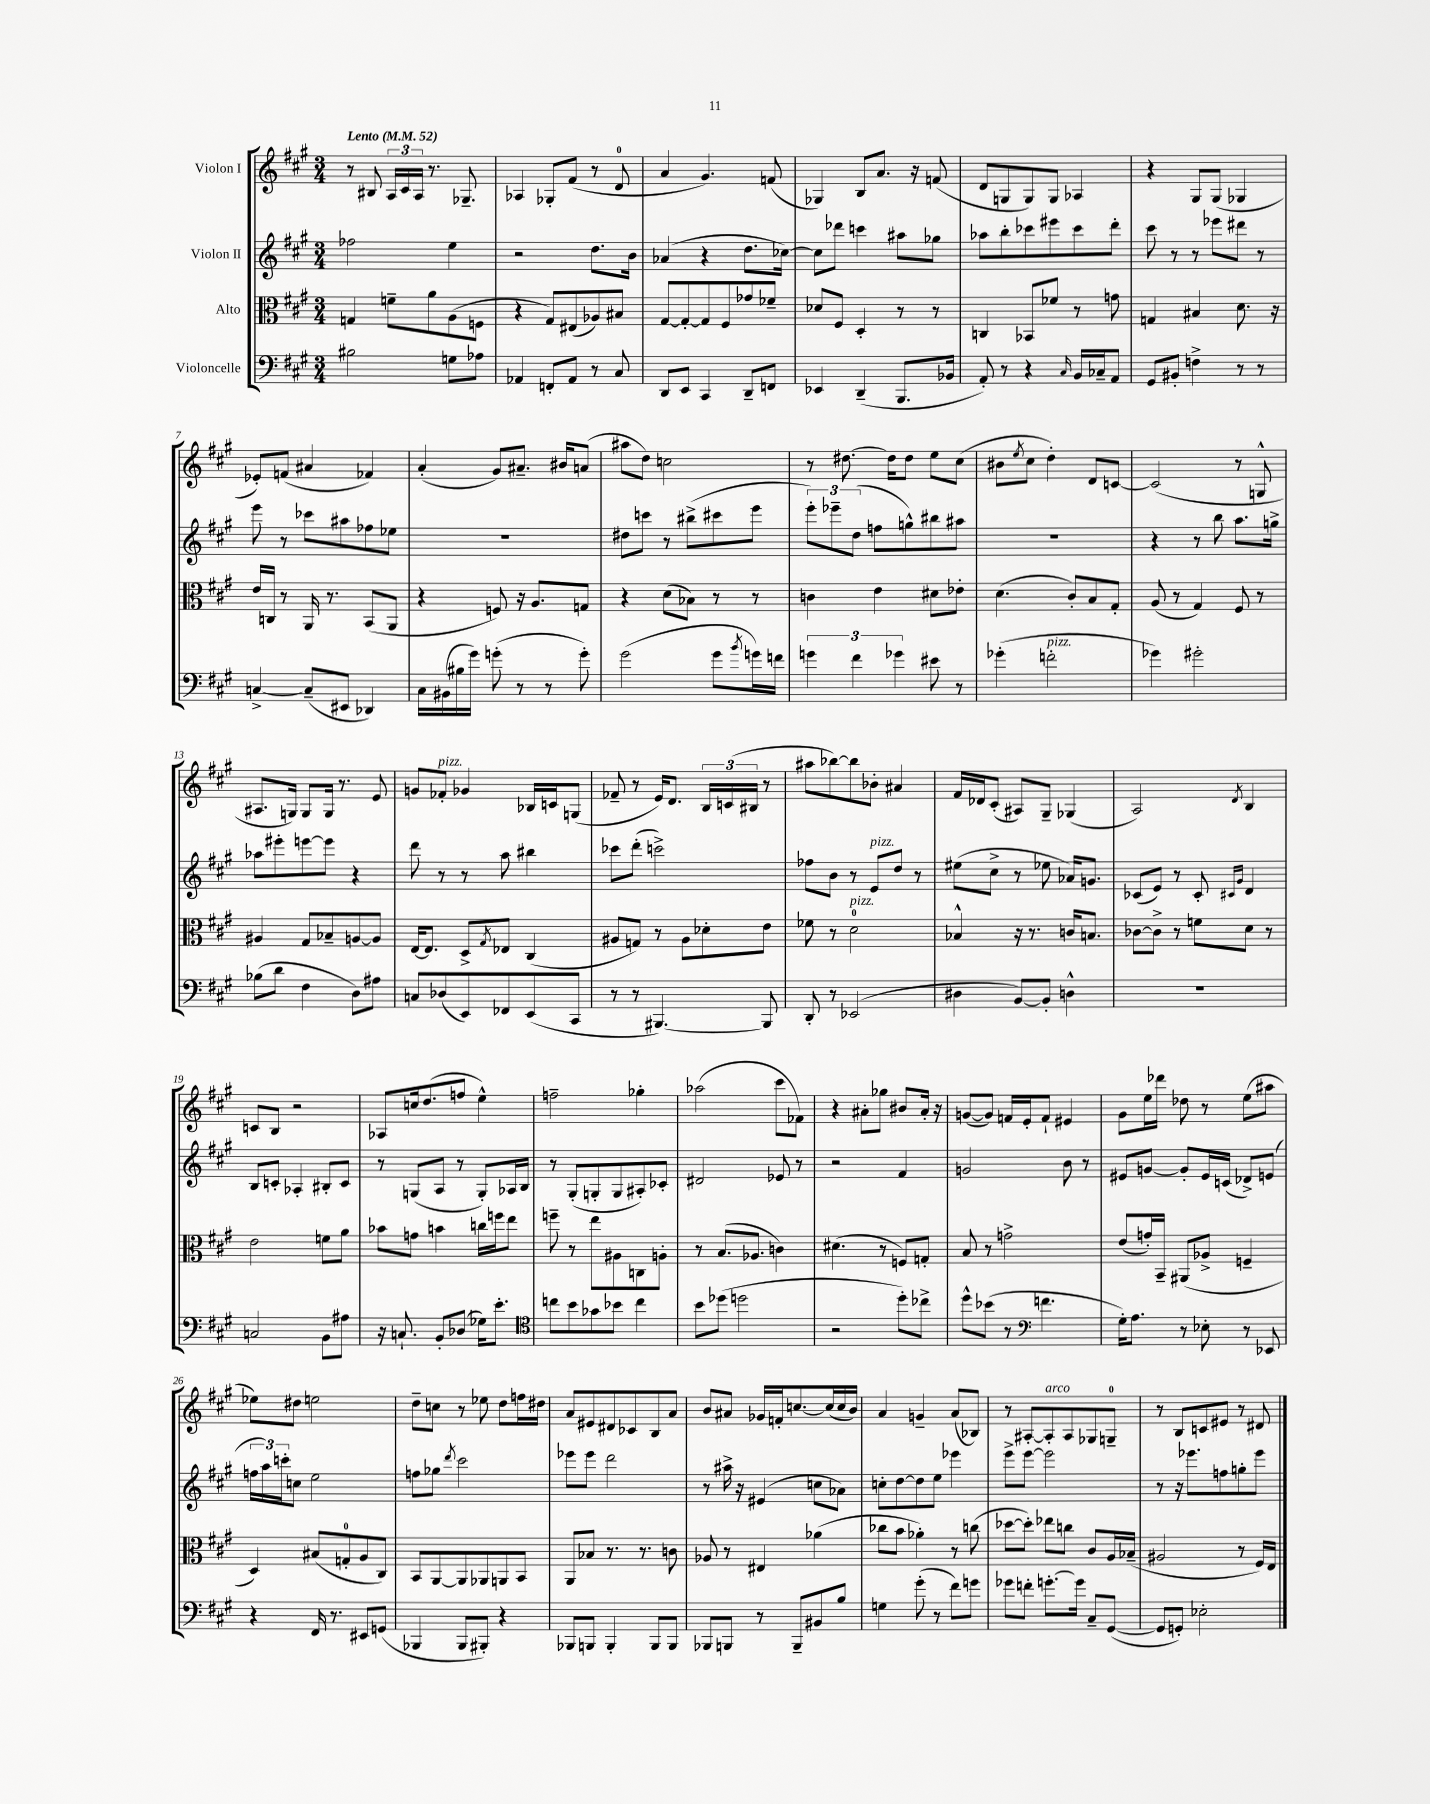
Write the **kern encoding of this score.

**kern	**kern	**kern	**kern
*part4	*part3	*part2	*part1
*staff4	*staff3	*staff2	*staff1
*I"Violoncelle	*I"Alto	*I"Violon II	*I"Violon I
*clefF4	*clefC3	*clefG2	*clefG2
*k[f#c#g#]	*k[f#c#g#]	*k[f#c#g#]	*k[f#c#g#]
*M3/4	*M3/4	*M3/4	*M3/4
*MM52	*MM52	*MM52	*MM52
=1	=1	=1	=1
!	!	!	!LO:TX:a:B:t=Lento
2B#X\	4Gn/	2ff-X\	8r
.	.	.	8B#X/
.	8fn~\L	.	24A/LL
.	.	.	24c#/
.	.	.	24A/JJ
.	8a\	.	8.r
8Gn\L	(8A\	4ee\	.
.	.	.	8.G-X~/
8A-X\J	8Fn\J	.	.
=2	=2	=2	=2
4AA-X/	4r	2r	4A-X/
8FFn'/L	8G#/L)	.	8G-X'/L
8AA-/J	(8E#X/	.	(8f#/J
8r	8A-X/)	8.dd\L	8r
8C#/	8B#X/J	.	8d/
.	.	16b\Jk	.
=3	=3	=3	=3
8DD/L	[8G#/L	(4a-X/	4a/
8EE/J	8G#'/_	.	.
4CC#/	8G#/]	4r	4.g#/)
.	8F#/	.	.
8DD~/L	8g-X/	8.dd\L	.
8FFn/J	8f-X~/J	.	(8fn/
.	.	[16cc-X\Jk)	.
=4	=4	=4	=4
4EE-X/	8d-X/L	8cc-\L]	4G-X/)
.	8F#/J	8ddd-X\J	.
(4DD~/	4D'/	4cccn\	8B/L
.	.	.	8.a/J
8.BBB/L	8r	8aa#X\L	.
.	.	.	16r
.	8r	8gg-X\J	(8fn/
16BB-X/Jk	.	.	.
=5	=5	=5	=5
8AA'/)	4Cn/	8aa-X\L	8d/L
8r	.	8bb'\	8Gn/
4r	8BB-X/L	8ccc-X\	8G/)
.	8f-X/J	8eee#X\	8G/J
16qqC#/	.	.	.
16BB/LL	8r	8ccc-\	4A-X/
16C-X~/J	.	.	.
8AA/J	8gn\	8ddd'\J	.
=6	=6	=6	=6
8GG#/L	4Gn/	8ccc#\	4r
8BB#X'/J	.	8r	.
4Fn^\	4B#X/	8r	8G#/L
.	.	8eee-X\L	(8G#/J
8r	8.d\	8ddd#X\J	4G-X/
8r	.	8r	.
.	16r	.	.
!!LO:LB:g=z
=7	=7	=7	=7
[4Cn^/	16e/LL	8eee\	8e-X'/L)
.	16Cn/JJ	.	.
.	8r	8r	(8fn/J
(8C~/L]	16AA/	8ccc-X\L	4a#X/
.	8.r	.	.
8EE#X/J	.	8aa#X\	.
4DD-X/)	(8BB/L	8ff-X\	4f-X/)
.	8AA/J	8ee-X\J	.
=8	=8	=8	=8
16C#\LL	4r	2.r	(4a'/
(16BB#X\	.	.	.
16B#X\	.	.	.
16g#\JJ)	.	.	.
(8gn'\	8Fn/)	.	8g#/L)
8r	16r	.	8.a#X~/J
.	8.A/L	.	.
8r	.	.	.
.	.	.	16b#X/KL
8g'\)	8Gn/J	.	(8an/J
=9	=9	=9	=9
(2g#\	4r	8dd#X\L	8aa#X\L
.	.	8cccn\J	8dd\J)
.	(8d\L	8r	2ccn\
.	8B-X\J)	(8bb#X^\L	.
8g#\L	8r	8ccc#X\	.
8qb/	.	.	.
16gn\L)	8r	8eee\J	.
16fn\JJ	.	.	.
=10	=10	=10	=10
6gn\	4cn\	12eee'\L)	8r
.	.	12eee-X~\	.
.	.	.	[8.dd#X\
6f#\	.	(12dd\J	.
.	4e\	8ffn\L	.
.	.	.	16dd#\KL]
6g-X\	.	.	.
.	.	8ggn^^\)	8dd#\J
8e#X\	8d#X\L	8bb#X\	8ee\L
8r	8e-X'\J	8aa#X\J	(8cc#\J
=11	=11	=11	=11
(4g-X'\	(4.d\	2.r	8b#X\L
.	.	.	8qee/
.	.	.	8cc#\J
!LO:TX:a:i:t=pizz.	!	!	!
2fn'\	.	.	4dd'\)
.	8c#'/L)	.	.
.	8B/	.	8d/L
.	8G#'/J	.	[8cn/J
=12	=12	=12	=12
4g-X\)	(8A/	4r	(2c/]
.	8r	.	.
2g#X'\	4G#/)	8r	.
.	.	8bb\	.
.	8F#/	8.aa\L	8r
.	8r	.	8Gn^^/
.	.	16ggn^\Jk	.
!!LO:LB:g=z
=13	=13	=13	=13
(8B-X\L	4A#X/	8aa-X\L	8.A#X/L
8d\J	.	8eee#X'\	.
.	.	.	16Gn/Jk)
4F#\	8G#/L	[8eeen\	8G/L
.	8B-X~/	8eee\J]	16G/Jk
.	.	.	8.r
8D\L)	[8An/	4r	.
8A#X\J	8A/J]	.	8e/
=14	=14	=14	=14
8Cn/L	[16E/KL	8ddd\	8gn/L
.	8.E/J]	.	.
!	!	!	!LO:TX:a:i:t=pizz.
(8D-X/	.	8r	8f-X'/J
8EE/)	8D^/L	8r	4g-X/
.	8qG#/	.	.
8FF-X/	8E-X/J	8aa\	.
(8EE/	(4C#/	4bb#X\	16B-X/LL
.	.	.	16cn/J
8CC#/J	.	.	(8Gn/J
=15	=15	=15	=15
8r	8A#X/L	8ccc-X\L	8f-X~/
8r	8Gn/J)	(8ddd'\J	8r
[4.BBB#X/)	8r	2cccn^\)	16e/KL)
.	.	.	8.d/J
.	8A#\L	.	.
.	8d-X'\	.	24B/LL
.	.	.	(24cn/
.	.	.	24B#X/JJ
8BBB#/]	8e\J	.	8r
=16	=16	=16	=16
8DD'/	8f-X\	8ff-X\L	8aa#X\L
8r	8r	8b\J	[8bb-X\)
!	!LO:TX:a:i:t=pizz.	!	!
(2EE-X/	2d\	8r	8bb-\]
!	!	!LO:TX:a:i:t=pizz.	!
.	.	8e/L	8b-X'\J
.	.	8dd/J	4a#X/
.	.	8r	.
=17	=17	=17	=17
4D#X\	4B-X^^/	(8ee#X\L	16f#/LL
.	.	.	16d-X/J
.	.	8cc#^\J	(8c#'/J
[8BB/L)	16r	8r	8A#X/L)
.	8.r	.	.
8BB'/J]	.	8ee-X\	8G#~/J
4Dn^^\	16cn/KL	16a-X/KL)	(4G-X/
.	8.Bn/J	8.gn/J	.
=18	=18	=18	=18
2.r	[8c-X\L	(8c-X/L	2A/)
.	8c-^\J]	8e/J)	.
.	8r	8r	.
.	8fn\L	8c-'/	.
.	.	16qqc#X/LL	.
.	.	16qqg#/JJ	8qd/
.	8d\J	4d/	4B/
.	8r	.	.
!!LO:LB:g=z
=19	=19	=19	=19
2Cn/	2e\	8B/L	8cn/L
.	.	8cn'/J	8B/J
.	.	4A-X'/	2r
8BB\L	8fn\L	8B#X'/L	.
8A#X\J	8a\J	8c/J	.
=20	=20	=20	=20
16r	8b-X\L	8r	8A-X/L
8.Cn`/	.	.	.
.	8gn\J	(8Gn/L	16ccn/k
.	.	.	(8.dd/
8BB'/L	4bn\	8A/J	.
(8D-X/J	.	8r	8ffn/J
16G-X\KL)	16ccn\LL	8G'/L)	4ee^^\)
8.e'\J	16ffn\J	.	.
.	8ee\J	16A-X/L	.
.	.	16B/JJ	.
=21	=21	=21	=21
*clefC4	*	*	*
8ccn\L	8ffn~\	8r	2ffn~\
8b\	8r	(8G#'/L	.
8g-X\	8ee\L	8Gn'/	.
8b-X\J	8A#X\	8G/	.
4cc\	8Cn\	8A#X'/)	4gg-X'\
.	8An'\J	8c-X'/J	.
=22	=22	=22	=22
8b\L	8r	2d#X/	(2aa-X\
(8dd-X\J	(8.B/L	.	.
2ddn\	.	.	.
.	8.A-X/J	.	.
.	4cn\)	8e-X/	8ccc#\L
.	.	8r	8f-X\J)
=23	=23	=23	=23
2r	(4.d#X\	2r	4r
.	.	.	8a#X'\L
.	8r	.	8gg-X\J
8dd'\L)	8Fn/L)	4f#/	8b#X/L
8cc-X^\J	8Gn'/J	.	16a#'/Jk
.	.	.	16r
=24	=24	=24	=24
8dd^^\L	8B/	2gn/	([8gn/L
(8b-X\J	8r	.	8g/J])
8r	2gn^\	.	16fn/LL
.	.	.	16e'/J
*clefF4	*	*	*
4.fn\	.	.	8f`/J
.	.	8b\	4e#X/
.	.	8r	.
=25	=25	=25	=25
16G#'\KL)	(8e/L	8e#X/L	8g#\L
8.A\J	.	.	.
.	16gn'/L)	[8gn/J	16ee\L
.	16BB~/JJ	.	16ddd-X\JJ
8r	(8AA#X/L	8g'/L]	8dd-X\
8E-X'\	8A-X^/J	16e#/L	8r
.	.	(16cn/JJ	.
8r	4Fn~/	8d-X^/L)	(8ee\L
8EE-X/	.	(8en/J	8aa#X\J
!!LO:LB:g=z
=26	=26	=26	=26
4r	4D/)	24ffn\LL	8ee-X\L)
.	.	24aa\)	.
.	.	24cccn'\J	.
.	.	8ccn\J	8dd#X\J
16FF#/	(8B#X/L	2ee\	2een\
8.r	.	.	.
.	8Gn'/	.	.
8EE#X/L	8A/	.	.
(8GGn/J	8C#/J)	.	.
=27	=27	=27	=27
4BBB-X/	8BB/L	8ffn\L	8dd~\L
.	[8AA/	8gg-X\J	8ccn\J
.	.	8qddd/	.
8BBB-/L	8AA/]	2ccc#\	8r
8BBB#X'/J)	8AA-X/	.	8ee-X\
4r	8AAn/	.	8dd\L
.	8BB/J	.	16ffn\L
.	.	.	16dd#X\JJ
=28	=28	=28	=28
8BBB-X/L	8AA/L	8eee-X\L	8a/L
8BBBn/J	8B-X/J	8eee-\J	8e#X/
4BBB'/	8.r	2ddd\	8d#X/
.	.	.	8c-X/
.	8.r	.	.
8BBB/L	.	.	8B/
8BBB/J	8cn\	.	8a/J
=29	=29	=29	=29
8BBB-X/L	8A-X/	8r	8b/L
8BBBn/J	8r	16aa#X^\	8a#X/J
.	.	16r	.
8r	4E#X/	(4e#X/	16g-X/LL
.	.	.	16fn'/J
8BBB~/L	.	.	[8.ccn/
8BB#X/	(4a-X\	8ccn\L	.
.	.	.	(16cc/L]
8B/J	.	8a-X\J)	16cc/
.	.	.	16b/JJ)
=30	=30	=30	=30
4Gn\	8cc-X\L	8ccn'\L	4a/
.	8b\J	[8dd\	.
(8g#'\	4a-X'\)	8dd\]	4gn~/
8r	.	8ee\J	.
8f#\L)	8r	4eee-X\	(8a/L
8gn\J	(8ccn\	.	8B-X/J)
=31	=31	=31	=31
8g-X\L	[8dd-X\L	8eee^\L	8r
8fn'\J	8dd-'\J])	[8eee\J	[8A#X'/L
!	!	!	!LO:TX:a:i:t=arco
[8.gn'\L	8ee-X\L	2eee\]	8A#'/]
.	8ccn\J	.	8A#/
16g\Jk]	.	.	.
8C#~/L	8c#/L	.	8G-X/
([8GG#/J	16A/L	.	8Gn~/J
.	(16B-X~/JJ	.	.
=32	=32	=32	=32
8GG#/L]	2A#X/	8r	8r
8GGn'/J)	.	16r	8B/L
.	.	8.eee-X\L	.
2E-X'\	.	.	8cn/
.	.	8ffn\	8e#X/J
.	8r	8ggn'\	8r
.	16F#/LL)	8eee-\J	8d#X/
.	16E/JJ	.	.
==	==	==	==
*-	*-	*-	*-
